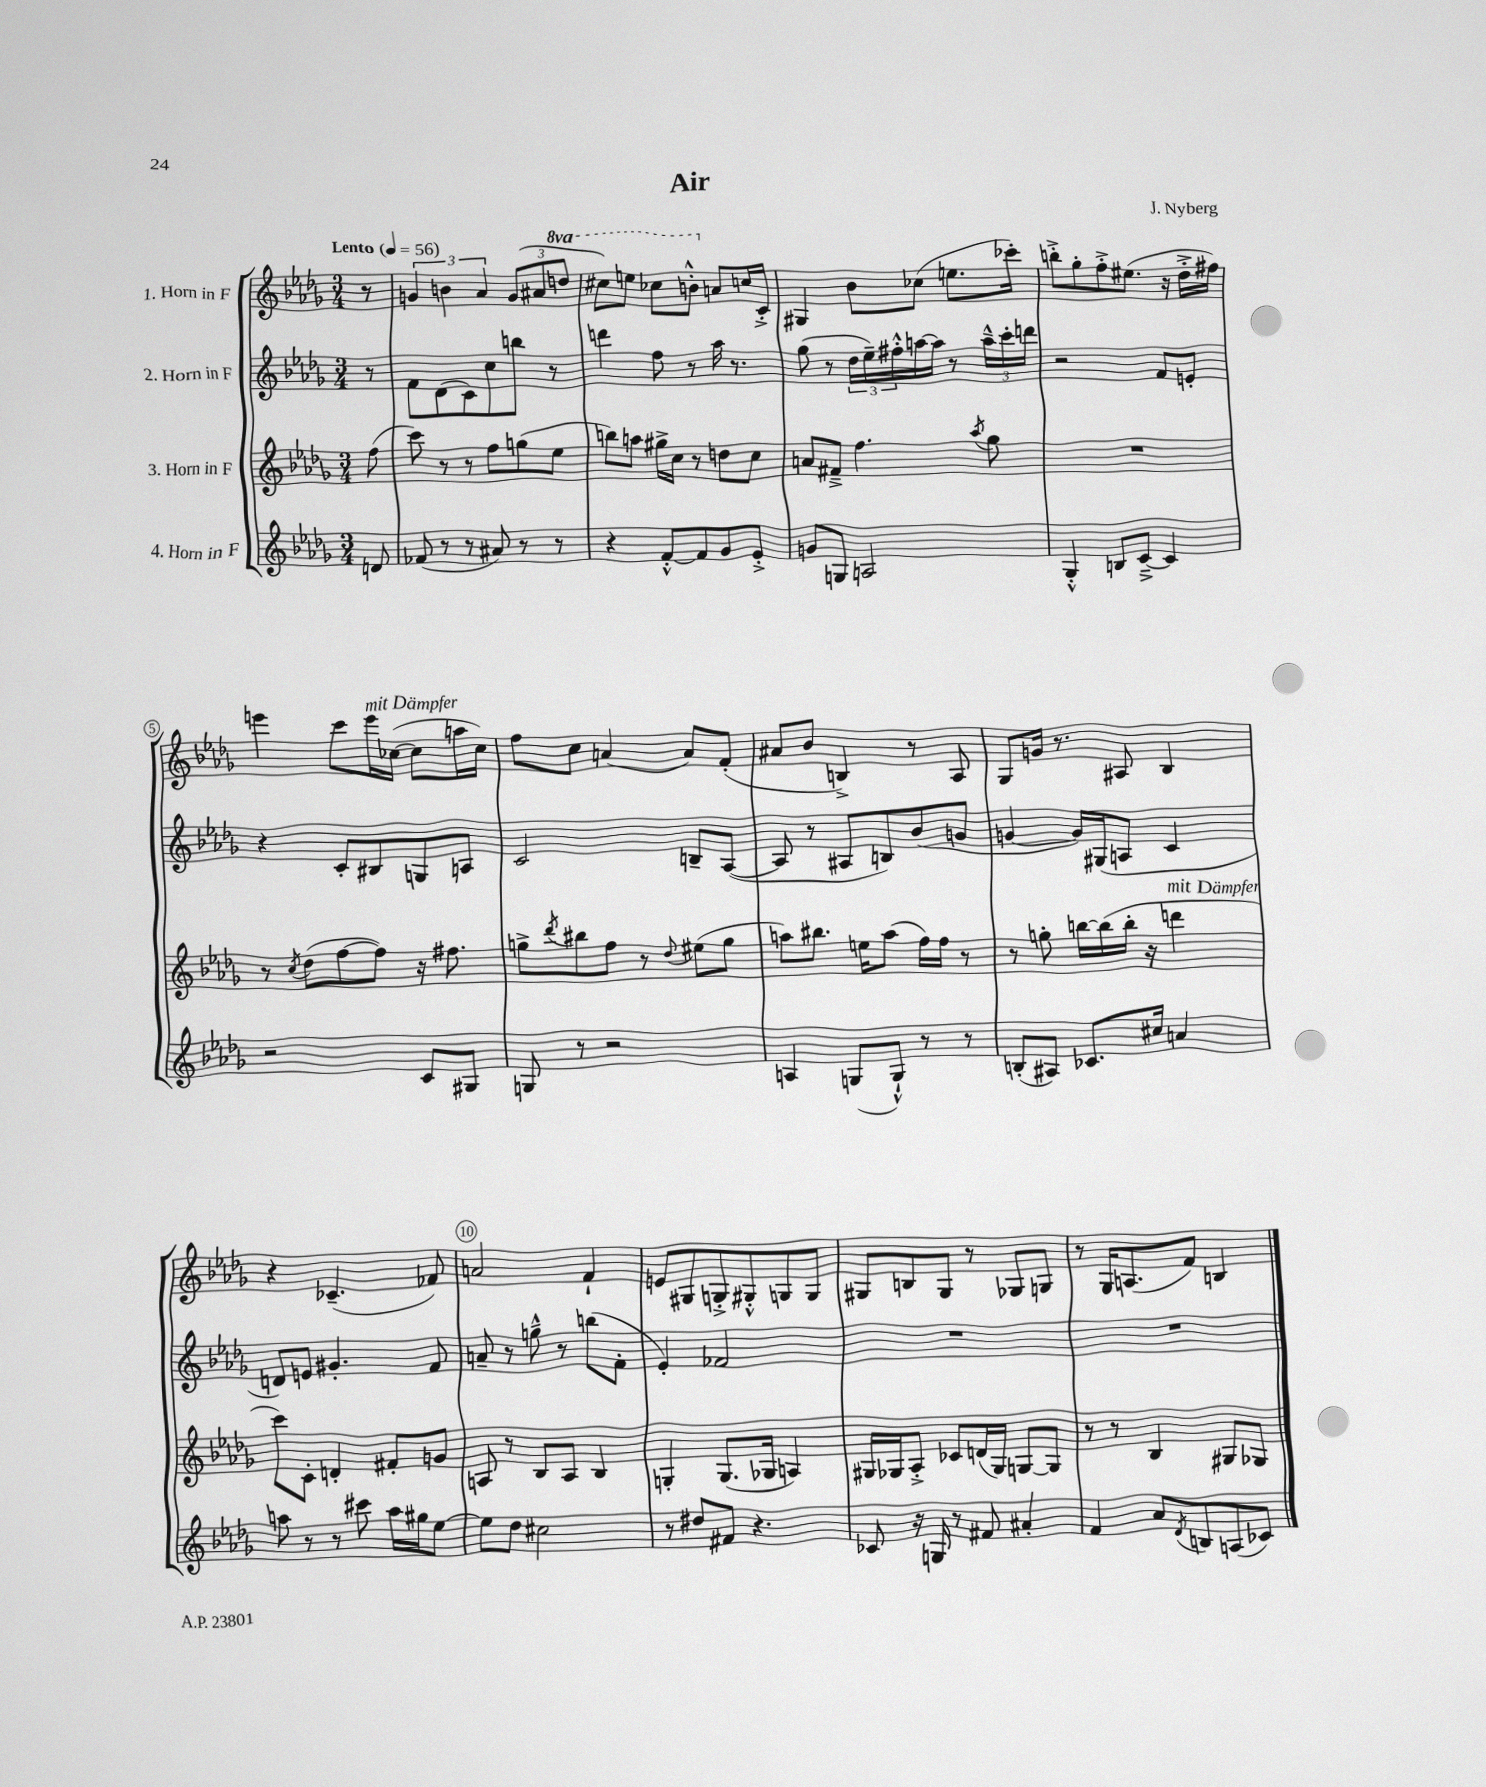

**kern	**kern	**kern	**kern
*staff4	*staff3	*staff2	*staff1
*clefG2	*clefG2	*clefG2	*clefG2
*k[b-e-a-d-g-]	*k[b-e-a-d-g-]	*k[b-e-a-d-g-]	*k[b-e-a-d-g-]
*M3/4	*M3/4	*M3/4	*M3/4
*MM56	*MM56	*MM56	*MM56
8d	(8ff	8r	8r
=	=	=	=
(8f-	8ccc)	8f	6g
8r	8r	(8d-	.
.	.	.	6b
8r	8r	8c)	.
.	.	.	6a-
8a#)	8ff	8cc	.
8r	(8gg	8bb	(12g
.	.	.	12a#
8r	8ee-	8r	.
.	.	.	12ddd
=	=	=	=
4r	8bb)	4ddd	8ccc#)
.	8aa	.	8eee
[8f'^^	16gg#^	8ff	8ccc-
.	16cc	.	.
8f]	8r	8r	8bb'^^
8g-	8dd	16aa-	8a
.	.	8.r	.
8e-'^	8cc	.	16cc
.	.	.	16c'^
=	=	=	=
8g	8a	(8gg-	4G#
8G	8f#~^	8r	.
2A	4.ff	24dd-	8b-
.	.	24ee-~)	.
.	.	24ff#'^^	.
.	.	[16aa	(8cc-
.	.	16aa]	.
.	.	8r	8.ee
.	8qaa-	.	.
.	8gg-	24aa~^^	.
.	.	24ccc'	.
.	.	.	16ccc-')
.	.	24ddd	.
=	=	=	=
4G-'^^	2.r	2r	8bb'^
.	.	.	8gg-'
8B	.	.	8ff'^
[8c~^	.	.	(8.ee#
4c]	.	8f	.
.	.	.	16r
.	.	8e'	16dd-'^
.	.	.	16ff#)
=	=	=	=
2r	8r	4r	4eee
.	8qcc	.	.
.	(8dd-	.	.
.	[8ff	8c'	8ccc
.	8ff])	8B#	16eee
.	.	.	([16cc-
8c	16r	8G	8cc-]
.	8.ff#	.	.
8G#	.	8A	16aa
.	.	.	16cc-)
=	=	=	=
8G	8gg^	2c	8ff
.	8qddd-	.	.
8r	8bb#	.	8cc
2r	8ff	.	[4a
.	8r	.	.
.	8qqdd-	.	.
.	(8ee#	8B~	8a]
.	8gg	([8A-	(8f'
=	=	=	=
4A	8aa)	8A-]	8a#
.	8.bb#	8r	8b-
(8G	.	8A#	4B^)
.	16ee	.	.
8G`^^)	(8aa	8B)	.
8r	16ff)	(8b-	8r
.	16ff	.	.
8r	8r	8g	8A-
=	=	=	=
(8B'	8r	[4g	8G-
8A#)	8gg'	.	16g
.	.	.	8.r
8.c-	[16bb	16g])	.
.	(16bb]	(16G#	.
.	16bb'	8A	8A#
16cc#	16r	.	.
4a	4ddd	4c	4B-
=	=	=	=
8aa	8ccc)	8d)	4r
8r	8c'	8e	.
8r	4d'	4.g#'	(4.c-~
8ccc#	.	.	.
16aa	8f#'	.	.
16gg#	.	.	.
[8ee-	8g	8f	8f-)
=	=	=	=
8ee-]	8A	8a~	2a
8dd-	8r	8r	.
2cc#	8B-	8gg~^^	.
.	8A	8r	.
.	4B-	(8bb	4f`
.	.	8f'	.
=	=	=	=
8r	4G'	4e-')	8e
8dd#	.	.	8G#
8f#	(8.G	2f-	8G'^
4.r	.	.	8G#'^^
.	16G-	.	.
.	4A)	.	8G
.	.	.	8G
=	=	=	=
8c-	16G#	2.r	8G#
.	16G-	.	.
16r	8A-'^	.	8B
16G	.	.	.
8r	8c-	.	8G#
8f#	(16d	.	8r
.	16G-)	.	.
4a#'	[8G	.	8G-
.	8G]	.	8G
=	=	=	=
4f	8r	2.r	8r
.	8r	.	16G-
.	.	.	(8.A
8a-	4B-	.	.
8qd-	.	.	.
8B	.	.	8f)
(8A	8G#	.	4B
8c-)	8G-	.	.
==	==	==	==
*-	*-	*-	*-
